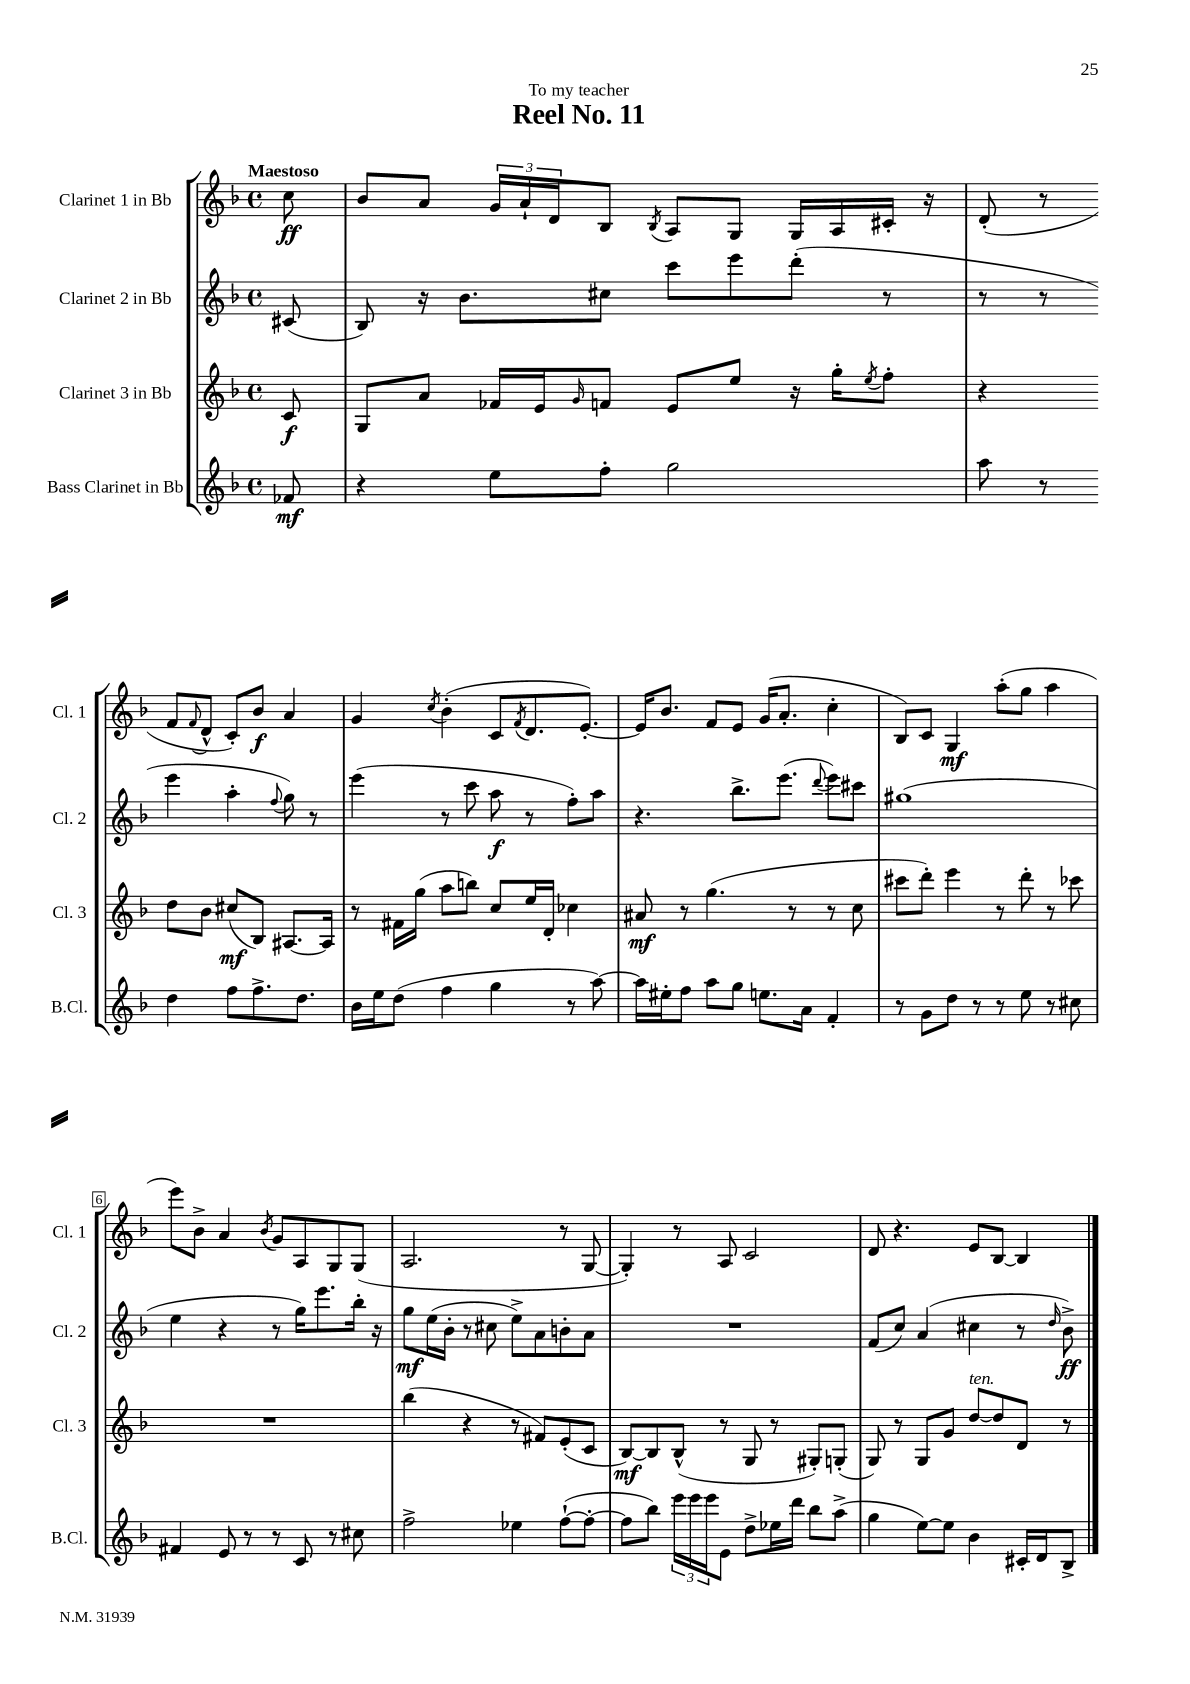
\header { title = "Reel No. 11" dedication = "To my teacher" }
<<
\new StaffGroup <<
\new Staff = "s0" \with { instrumentName = "Clarinet 1 in Bb" shortInstrumentName = "Cl. 1" } {
    \clef treble \key f \major \defaultTimeSignature \time 4/4 \partial 8 \tempo "Maestoso"
    c''8\ff |
    bes'8 a'8 \tuplet 3/2 { g'16 a'16-! d'16 } bes8 \acciaccatura { bes8 } a8 g8 g16 a16 cis'16-. r16 |
    d'8-.( r8 f'8 \appoggiatura { f'8 } d'8-^ c'8-.) bes'8\f a'4 |
    g'4 \acciaccatura { c''8 } bes'4-.( c'8 \acciaccatura { f'8 } d'8. e'8.~-.) |
    e'16 bes'8. f'8 e'8 g'16( a'8.-. c''4-. |
    bes8) c'8 g4\mf a''8-.( g''8 a''4 |
    e'''8) bes'8-> a'4 \acciaccatura { bes'8 } g'8 a8 g8 g8( |
    a2. r8 g8~ |
    g4-.) r8 a8 c'2 |
    d'8 r4. e'8 bes8~ bes4 \bar "|." |
}
\new Staff = "s1" \with { instrumentName = "Clarinet 2 in Bb" shortInstrumentName = "Cl. 2" } {
    \clef treble \key f \major \defaultTimeSignature \time 4/4 \partial 8
    cis'8( |
    bes8) r16 bes'8. cis''8 c'''8 e'''8 d'''8-.( r8 |
    r8 r8 e'''4 a''4-. \appoggiatura { f''8 } g''8) r8 |
    e'''4( r8 c'''8 a''8\f r8 f''8-.) a''8 |
    r4. bes''8.-> e'''8.( \appoggiatura { d'''8 } e'''8) cis'''8 |
    gis''1( |
    e''4 r4 r8 g''16) e'''8. bes''16-. r16 |
    g''8\mf e''16( bes'16-. r8 cis''8 e''8->) a'8 b'8-. a'8 |
    R1 |
    f'8( c''8) a'4( cis''4 r8 \grace { d''16 } bes'8->\ff) \bar "|." |
}
\new Staff = "s2" \with { instrumentName = "Clarinet 3 in Bb" shortInstrumentName = "Cl. 3" } {
    \clef treble \key f \major \defaultTimeSignature \time 4/4 \partial 8
    c'8\f |
    g8 a'8 fes'16 e'16 \grace { g'16 } f'8 e'8 e''8 r16 g''16-. \acciaccatura { e''8 } f''8-. |
    r4 d''8 bes'8 cis''8\mf( bes8) ais8.~ ais16 |
    r8 fis'16 g''16( a''8 b''8) c''8 e''16 d'16-. ces''4 |
    ais'8\mf r8 g''4.( r8 r8 c''8 |
    cis'''8 d'''8-.) e'''4 r8 d'''8-. r8 ces'''8 |
    R1 |
    bes''4( r4 r8 fis'8) e'8-.( c'8 |
    bes8~\mf) bes8 bes8-^( r8 g8 r8 gis8-.) g8-.( |
    g8) r8 g8 g'8 d''8~^\markup { \italic "ten." } d''8 d'8 r8 \bar "|." |
}
\new Staff = "s3" \with { instrumentName = "Bass Clarinet in Bb" shortInstrumentName = "B.Cl." } {
    \clef treble \key f \major \defaultTimeSignature \time 4/4 \partial 8
    fes'8\mf |
    r4 e''8 f''8-. g''2 |
    a''8 r8 d''4 f''8 f''8.-> d''8. |
    bes'16 e''16 d''8( f''4 g''4 r8 a''8~) |
    a''16 eis''16-. f''8 a''8 g''8 e''8. a'16 f'4-. |
    r8 g'8 d''8 r8 r8 e''8 r8 cis''8 |
    fis'4 e'8 r8 r8 c'8 r8 cis''8 |
    f''2-> ees''4 f''8~-!( f''8~-. |
    f''8 bes''8) \tuplet 3/2 { e'''16 e'''16 e'''16 } e'8 d''8-> ees''16 d'''16 bes''8 a''8->( |
    g''4 e''8~) e''8 bes'4 cis'16-. d'16 bes8-> \bar "|." |
}
>>
>>
\layout { \context { \Score \override BarNumber.stencil = #(make-stencil-boxer 0.1 0.3 ly:text-interface::print) } }
